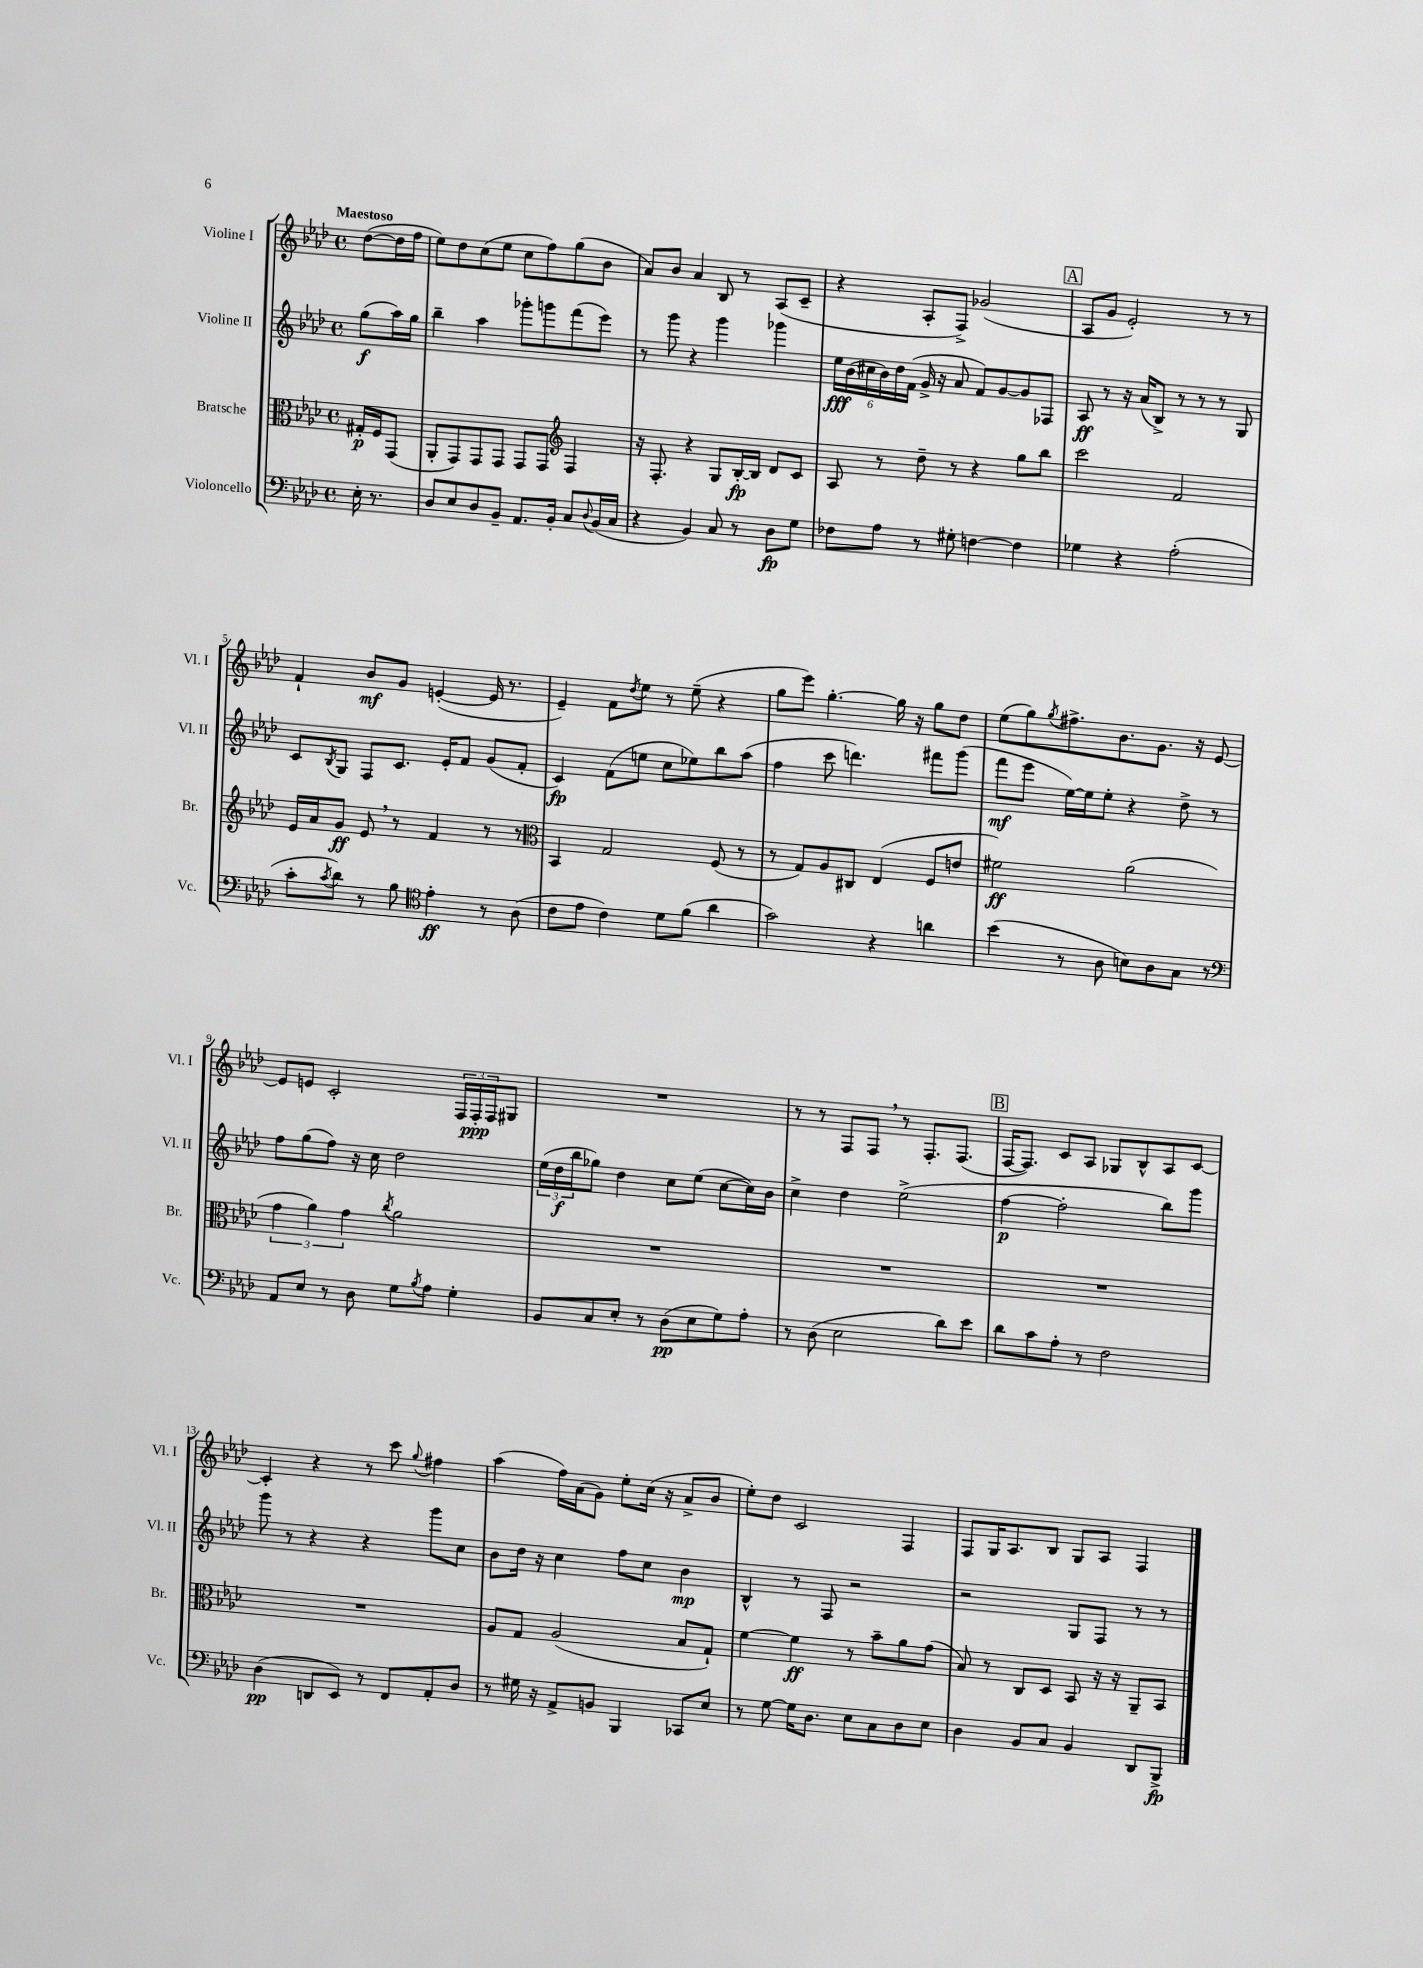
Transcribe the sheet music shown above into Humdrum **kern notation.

**kern	**kern	**kern	**kern
*staff4	*staff3	*staff2	*staff1
*clefF4	*clefC3	*clefG2	*clefG2
*k[b-e-a-d-]	*k[b-e-a-d-]	*k[b-e-a-d-]	*k[b-e-a-d-]
*M4/4	*M4/4	*M4/4	*M4/4
*met(c)	*met(c)	*met(c)	*met(c)
16E-'	16G#'	(8gg	([8dd-
8.r	16F	.	.
.	(8GG	16aa-)	16dd-]
.	.	16gg	16ff
=	=	=	=
8D-	8AA-'	4bb-~	8ee-)
8E-	8GG)	.	8dd-
8D-	8GG	4aa-	(8cc
8BB-~	8GG	.	8ee-
8.AA-	8GG	8ggg-'	8cc
.	8GG	8ggg	8ff)
16BB-'	.	.	.
*	*clefG2	*	*
8C	4F	(8fff	(8gg
8qqD-	.	.	.
(16BB-	.	8eee-)	8b-
16C	.	.	.
=	=	=	=
4r	16r	8r	8a-)
.	8.F'	.	.
.	.	8ggg	8b-
4BB-)	4r	4r	4a-
8C	8G	4ggg	8B-
8r	[16B-'	.	8r
.	16B-]	.	.
8D-	8d-	4ggg-	(8A-
8G	8c	.	8c~
=	=	=	=
8F-	8A-	24ee-	4r
.	.	(24b-	.
.	.	24cc#	.
8A-	8r	24b-)	.
.	.	24dd-	.
.	.	(24f	.
8r	8dd-~	16g^	8A-'
.	.	16r	.
8G#'	8r	8a-	8F^)
[4F	4r	8f)	(2g-
.	.	[8g	.
4F]	8gg	8g]	.
.	8bb-	8F-	.
=	=	=	=
4G-	2ccc	8A-	8A-
.	.	8r	8g
4r	.	16r	2e-')
.	.	(16a-	.
.	.	8B-^)	.
(2A-'	2f	8r	.
.	.	8r	.
.	.	8r	8r
.	.	8G	8r
=	=	=	=
8c'	16e-	8c	4f`
.	16a-	.	.
8qc	.	8qB-	.
8d-)	8g	8G	.
8r	8e-	8F	8b-
8B-	8r	8.c	8g
*clefC4	*	*	*
4e-'	4f	.	([4e'
.	.	16e-'	.
.	.	8f	.
8r	8r	(8g	16e]
.	.	.	8.r
(8A-	8r	8f'	.
=	=	=	=
*	*clefC3	*	*
8c	4BB-	4c)	4e-~)
8e-	.	.	.
4c)	2G	(8f	8f
.	.	.	8qdd-
.	.	8ee	8ee-
8d-	.	8cc	8r
(8f	.	8ee-)	(8ee-~
4a-	(8F	8bb-	4r
.	8r	(8aa-	.
=	=	=	=
2g)	8r	4ff	8gg
.	8G)	.	8eee-)
.	8A-	8ccc	[4.gg'
.	8C#	4.ddd)	.
4r	(4E-	.	.
.	.	.	16gg]
.	.	.	16r
4a	8F	8fff#	8gg
.	8e	(8ggg	8dd-
=	=	=	=
(4b-	2f#)	8fff	(8ee-
.	.	8eee-	8gg)
.	.	.	8qgg
8r	.	[16ee-)	8.ff#^
.	.	16ee-]	.
8A-	.	8ee-'	.
.	.	.	8.b-
8B)	(2a-	4r	.
8A-	.	.	8.g
8G	.	8dd-^	.
.	.	.	16r
8r	.	8r	[8e-
=	=	=	=
*clefF4	*	*	*
8AA-	6g	8ff	8e-]
8E-	.	(8gg	8e
.	6a-)	.	.
8r	.	8ff)	2c'
.	6g	.	.
8D-	.	16r	.
.	.	16cc	.
.	8qcc	.	.
8G	2a-	2dd-	.
8qB-	.	.	.
8A-	.	.	.
4G'	.	.	24F
.	.	.	24F'
.	.	.	24F
.	.	.	8G#
=	=	=	=
8BB-	1r	(24ee-	1r
.	.	24dd-	.
.	.	24bb-	.
8C	.	8gg-)	.
8E-'	.	4dd-	.
8r	.	.	.
(8D-	.	8cc	.
8E-	.	(8ee-	.
8G)	.	[8cc	.
8A-'	.	16cc])	.
.	.	16b-	.
=	=	=	=
8r	1r	4cc^	8r
(8D-	.	.	8r
2E-	.	4dd-	8F
.	.	.	8F
.	.	(2ee-^	8r
.	.	.	8.F'
8d-)	.	.	.
.	.	.	(8.F
8e-	.	.	.
=	=	=	=
8d-	1r	[4ff	[16F
.	.	.	8.F])
8c	.	.	.
8A-'	.	2ff']	8c
8r	.	.	8A-
2F	.	.	8G-
.	.	.	8B-^^
.	.	8bb-)	8A-
.	.	8ggg	[8c
=	=	=	=
(4D-	1r	8ggg	4c']
.	.	8r	.
8DD	.	4r	4r
8EE-)	.	.	.
8r	.	4r	8r
8FF	.	.	8ccc
.	.	.	8qqgg
8AA-'	.	8ggg	4ff#
8D-	.	8cc	.
=	=	=	=
8r	8A-	8b-	(4aa-
16G#	8G	16dd-	.
16r	.	16r	.
8AA-^	(2A-	4cc	16ff)
.	.	.	(16a-
8BB	.	.	8g)
4BBB-	.	8ff	8ee-'
.	.	8cc	(16cc
.	.	.	16r
8CC-	8B-	4b-	8a-^
8E-	8G`)	.	8b-
=	=	=	=
8r	[4f	4B-^^	8ee-')
[8G	.	.	8dd-
16G]	4f]	8r	2c
8.D-	.	.	.
.	.	8F	.
8E-	8r	2r	.
8C	8b-~	.	.
8D-	8a-	.	4F
8E-	(8g	.	.
=	=	=	=
4D-	8B-)	2r	8F
.	8r	.	16G
.	.	.	8.A-
8BB-	8C	.	.
8C	8D-	.	8B-
4BB-	8BB-	8G	8G
.	16r	8F	8A-
.	16r	.	.
8DD-	8AA-~	8r	4F
8BBB-^	8BB-	8r	.
==	==	==	==
*-	*-	*-	*-
